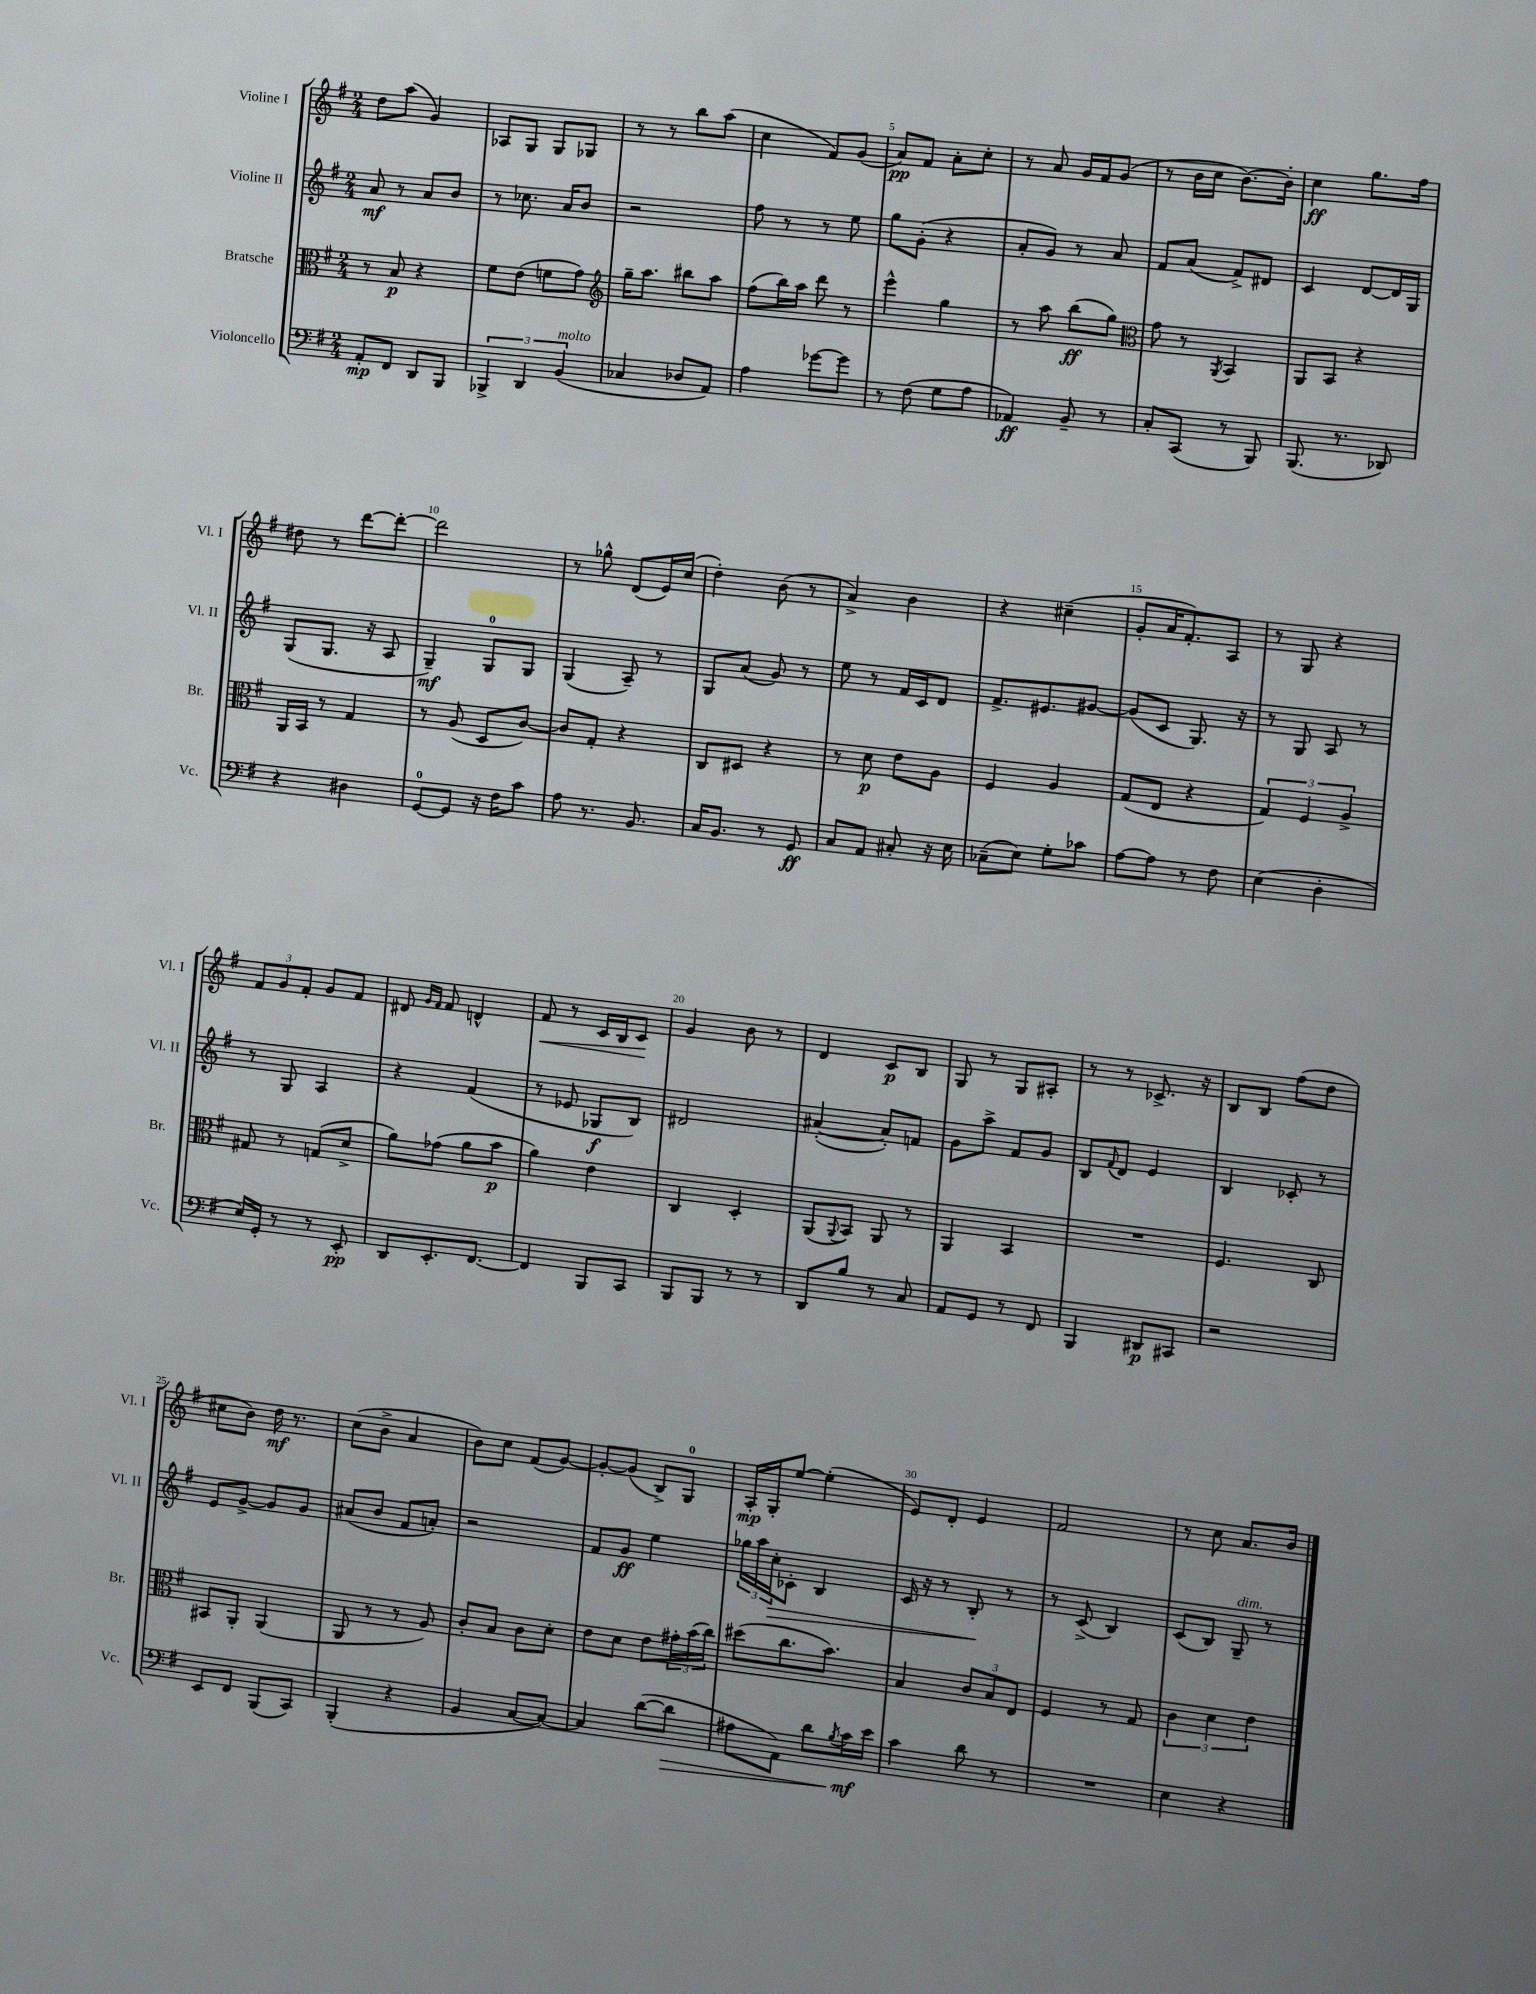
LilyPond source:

<<
\new StaffGroup <<
\new Staff = "s0" \with { instrumentName = "Violine I" shortInstrumentName = "Vl. I" } {
    \clef treble \key g \major \numericTimeSignature \time 2/4
    d''8 a''8( g'4) |
    aes8 g8 g8 ges8 |
    r8 r8 b''8 a''8( |
    c''4 fis'8) g'8( |
    a'8\pp) fis'8 a'8-. c''8-. |
    r8 a'8 g'16 fis'16 g'8( |
    r8 b'16 c''16 b'8.~) b'16-. |
    c''4\ff g''8. fis''16 |
    dis''8 r8 d'''8~ d'''8~-. |
    d'''2 |
    r8 ges''8-^ d'8( e'16) c''16( |
    d''4-.) b'8( r8 |
    a'4->) b'4 |
    r4 cis''4--( |
    g'8-. a'16 fis'8.-.) a8 |
    r8 g8 r4 |
    \tuplet 3/2 { fis'8 g'8 fis'8-. } g'8 fis'8 |
    dis'8 \grace { g'16 fis'16 } fis'8 d'4-^ |
    fis'8\< r8 c'16 b16 c'8\! |
    g'4 b'8 r8 |
    d'4 c'8\p b8 |
    g8 r8 g8 ais8-. |
    r8 r8 ces'8.-> r16 |
    b8 b8 fis''8( d''8 |
    cis''8 b'8) d''16\mf r8. |
    c''8( b'8-> a'4 |
    b'8) c''8 fis'8( g'8~) |
    g'8~-. g'8( b8->) g8-0 |
    a16-.\mp g16-. e''8~ e''4-.( |
    e'8) d'8-. e'4 |
    fis'2 |
    r8 c''8 a'8. b'16 \bar "|." |
}
\new Staff = "s1" \with { instrumentName = "Violine II" shortInstrumentName = "Vl. II" } {
    \clef treble \key g \major \numericTimeSignature \time 2/4
    a'8\mf r8 a'8 b'8 |
    r8 ces''8. a'16 b'8 |
    r2 |
    fis''8 r8 r8 e''8 |
    g''8 g'8-.( r4 |
    a'8-. g'8) r8 a'8 |
    fis'8 a'8( fis'8->) dis'8 |
    c'4 d'8~ d'16 g16 |
    g8( g8. r16 a8 |
    g4--\mf) g8-0 g8 |
    g4( a8--) r8 |
    g8 a'8( g'8) r8 |
    e''8 r8 fis'16 c'16 d'8 |
    fis'8.-> eis'8. gis'8~ |
    gis'8( c'8 g8.) r16 |
    r8 g8 a8 r8 |
    r8 g8 a4 |
    r4 fis'4( |
    r8 ees'8 ges8\f b8) |
    dis'2 |
    ais'4~-.( ais'8-.) f'8 |
    g'8 a''8-> fis'8 g'8 |
    b8 \appoggiatura { fis'8 } d'8 e'4 |
    b4 ces'8-. r8 |
    e'8 g'8~-> g'8 g'8 |
    ais'8( b'8 fis'8 a'8-.) |
    r2 |
    fis'8 g'8\ff e''4 |
    \tuplet 3/2 { ges''16 a''16 c''16-.\> } ces'8-. b4 |
    c'16 r16 r8 b8-.\! r8 |
    r8 c'8->( b4) |
    c'8( b8) g8--^\markup { \italic "dim." } r8 \bar "|." |
}
\new Staff = "s2" \with { instrumentName = "Bratsche" shortInstrumentName = "Br." } {
    \clef alto \key g \major \numericTimeSignature \time 2/4
    r8 b8\p r4 |
    fis'8 e'8( f'8 g'8) |
    \clef treble g''16-- a''8. bis''8 a''8 |
    fis''8( b''16) a''16 d'''8 r8 |
    e'''4-^ g''4 |
    r8 a''8 b''8\ff( g''8) |
    \clef alto g'8 r8 \acciaccatura { a,8 } b,4 |
    a,8 b,8 r4 |
    a,16 b,16 r8 g4 |
    r8 a8( d8 c'8~) |
    c'8 g8-. r4 |
    c8 dis8 r4 |
    r8 d'8\p e'8 a8 |
    fis4 a4 |
    g8( e8 r4 |
    \tuplet 3/2 { g4) fis4 a4-> } |
    gis8 r8 g8( d'8-> |
    a'8) ges'8( a'8 b'8\p |
    a'4) e'4 |
    c4 d4-. |
    a,8( \appoggiatura { a,8 } b,8) a,8 r8 |
    a,4 b,4 |
    R2 |
    fis4. c8 |
    bis,8 a,8-. a,4( |
    a,8 r8 r8 a8) |
    c'8-. b8 c'8 d'8-. |
    e'8 d'8 e'8 \tuplet 3/2 { gis'16-. b'16( c''16) } |
    dis''8( c''8. b'8.) |
    b4 \tuplet 3/2 { c'8 b8 e8 } |
    fis4 r8 g8 |
    \tuplet 3/2 { c'4 d'4 e'4 } \bar "|." |
}
\new Staff = "s3" \with { instrumentName = "Violoncello" shortInstrumentName = "Vc." } {
    \clef bass \key g \major \numericTimeSignature \time 2/4
    a,8-.\mp fis,8 d,8 b,,8 |
    \tuplet 3/2 { bes,,4-> d,4 b,4^\markup { \italic "molto" }( } |
    ces4 des8 a,8) |
    a4 ges'8~ ges'8 |
    r8 fis8( g8 a8 |
    aes,4\ff) b,8-- r8 |
    c8-. c,8( r8 b,,8) |
    b,,8.( r8. des,8) |
    r4 dis4 |
    g,8-0~ g,8 r16 fis16 c'8 |
    a8 r8. b,8. |
    c16 b,8. r8 g,8\ff |
    c8 a,8 cis8-. r16 e16 |
    ces8--( e8) g8-. ces'8 |
    a8~ a8 r8 fis8 |
    e4( d4-. |
    e16) g,16-. r8 r8 e,8-.\pp |
    d,8 e,8.-. fis,8.~ |
    fis,4 b,,8 c,8 |
    b,,8 b,,8 r8 r8 |
    d,8 b8 r8 c8 |
    a,8 g,8 r8 fis,8 |
    b,,4 dis,8\p cis,8 |
    r2 |
    e,8 fis,8 b,,8( c,8) |
    b,,4-.( r4 |
    b,4 c8~ c8~) |
    c4 d'8~( d'8\> |
    ais8 a,8) d'8 \acciaccatura { b8 } c'16\mf\! e'16 |
    c'4 d'8 r8 |
    R2 |
    e4 r4 \bar "|." |
}
>>
>>
\layout { \context { \Score \override BarNumber.break-visibility = ##(#f #t #t) barNumberVisibility = #(every-nth-bar-number-visible 5) } }
